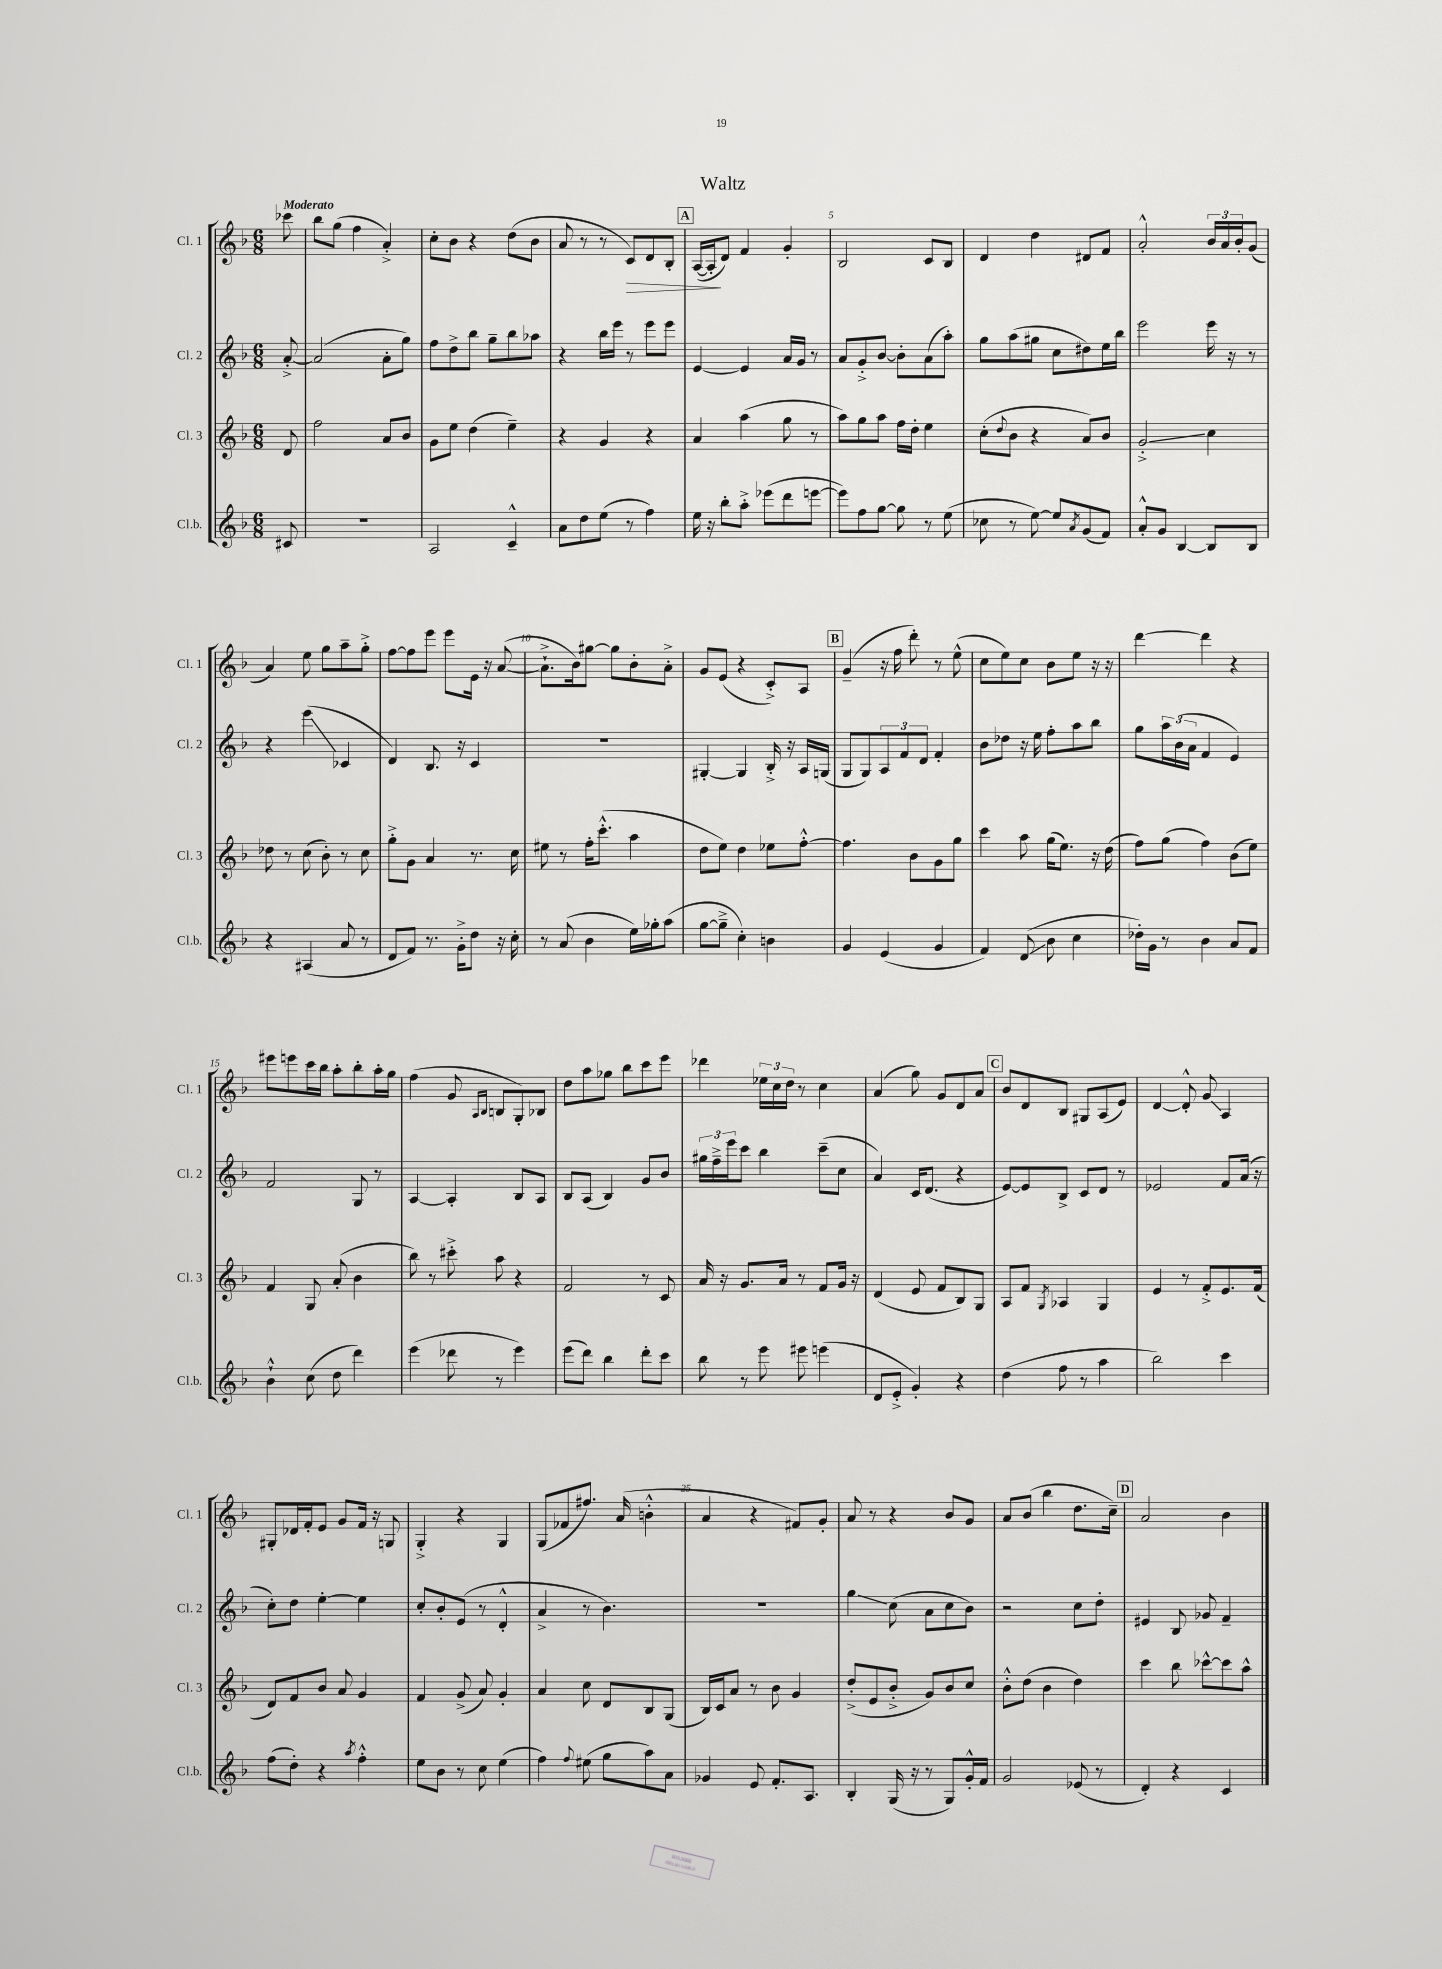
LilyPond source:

\header { title = "Waltz" }
<<
\new StaffGroup <<
\new Staff = "s0" \with { instrumentName = "Cl. 1" shortInstrumentName = "Cl. 1" } {
    \clef treble \key f \major \numericTimeSignature \time 6/8 \partial 8 \tempo "Moderato"
    ces'''8 |
    bes''8 g''8( f''4 a'4-.->) |
    c''8-. bes'8 r4 d''8( bes'8 |
    a'8 r8 r8 c'8\>) d'8 bes8-. |
    \mark \markup { \box "A" } a16~( a16-.\! d'8) f'4 g'4-. |
    bes2 c'8 bes8 |
    d'4 d''4 dis'8 f'8 |
    a'2-.-^ \tuplet 3/2 { bes'16 a'16 bes'16-. } g'8( |
    a'4) e''8 g''8 a''8-- g''8-.-> |
    f''8~ f''8 e'''8 e'''8 e'16 r16 a'8~( |
    a'8.-!-> bes'16) gis''8~ gis''8 bes'8-. a'8-.-> |
    g'8 e'8( r4 c'8-.->) a8 |
    \mark \markup { \box "B" } g'4--( r16 f''16 d'''8-.) r8 e''8-^( |
    c''8 e''8) c''8 bes'8 e''8 r16 r16 |
    d'''4~ d'''4 r4 |
    eis'''8 e'''8 c'''16 bes''16 a''8-. bes''8-. a''16-. g''16 |
    f''4( g'8 \grace { a16 bes16 } b8 g8-.) bes8 |
    d''8 a''8 ges''8 bes''8 c'''8 e'''8 |
    des'''4 \tuplet 3/2 { ees''16 c''16 d''16 } r8 c''4 |
    a'4( g''8) g'8 d'8 a'8 |
    \mark \markup { \box "C" } bes'8 d'8 bes8 gis8 a8( e'8) |
    d'4~ d'8-.-^ g'8\glissando a4 |
    gis8-. des'16 f'16-. e'8 g'8 f'16 r16 g8 |
    g4-.-> r4 g4 |
    g8( fes'8 fis''8.) a'16( b'4-.-^ |
    a'4 r4 fis'8) g'8-. |
    a'8 r8 r4 bes'8 g'8 |
    a'8 bes'8( bes''4 d''8. c''16--) |
    \mark \markup { \box "D" } a'2 bes'4 \bar "|." |
}
\new Staff = "s1" \with { instrumentName = "Cl. 2" shortInstrumentName = "Cl. 2" } {
    \clef treble \key f \major \numericTimeSignature \time 6/8 \partial 8
    a'8~-.-> |
    a'2( a'8-. g''8) |
    f''8 d''8-> bes''8 g''8-- bes''8 aes''8 |
    r4 bes''16 e'''16 r8 e'''8 e'''8 |
    \mark \markup { \box "A" } e'4~ e'4 a'16 g'16 r8 |
    a'8 g'8-.-> bes'8~ bes'8-. a'8( a''8-.) |
    g''8 a''8( gis''8 c''8 dis''8) e''16 bes''16 |
    e'''2 e'''16 r16 r8 |
    r4 e'''4\glissando( ces'4 |
    d'4) bes8. r16 c'4 |
    R2. |
    gis4~-. gis4 bes16-.-> r16 a16 g16( |
    \mark \markup { \box "B" } g8 g8) \tuplet 3/2 { a8 f'8 d'8 } f'4-. |
    bes'8 des''8 r16 e''16 f''8-. a''8 bes''8 |
    g''8 \tuplet 3/2 { a''16 bes'16( a'16 } f'4 e'4) |
    f'2 g8 r8 |
    a4~ a4-. bes8 a8 |
    bes8 a8( bes4) g'8 bes'8 |
    \tuplet 3/2 { gis''16 f''16---> e'''16 } c'''8 bes''4 c'''8--( c''8 |
    a'4) c'16 d'8.( r4 |
    \mark \markup { \box "C" } e'8~) e'8 bes8-> c'8 d'8 r8 |
    ees'2 f'8 a'16( r16 |
    c''8-.) d''8 e''4~-. e''4 |
    c''8-. bes'8-. e'8( r8 d'4-.-^ |
    a'4-> r8 bes'4.) |
    R2. |
    g''4\glissando c''8( a'8 c''8 bes'8) |
    r2 c''8 d''8-. |
    \mark \markup { \box "D" } eis'4 bes8 ges'8 f'4-- \bar "|." |
}
\new Staff = "s2" \with { instrumentName = "Cl. 3" shortInstrumentName = "Cl. 3" } {
    \clef treble \key f \major \numericTimeSignature \time 6/8 \partial 8
    d'8 |
    f''2 a'8 bes'8 |
    g'8 e''8 d''4( e''4--) |
    r4 g'4 r4 |
    \mark \markup { \box "A" } a'4 a''4( g''8 r8 |
    a''8) g''8 a''8 f''16 d''16-. e''4 |
    c''8-.( \appoggiatura { d''8 } bes'8 r4 a'8) bes'8 |
    g'2-.->\glissando c''4 |
    des''8 r8 c''8( bes'8-.) r8 c''8 |
    g''8-.-> g'8 a'4 r8. c''16 |
    eis''8 r8 f''16-. c'''8.-.-^( a''4 |
    d''8 e''8) d''4 ees''8 f''8~-.-^ |
    \mark \markup { \box "B" } f''4. bes'8 g'8 g''8 |
    c'''4 a''8 g''16( e''8.) r16 d''16( |
    f''8) g''8( f''4) bes'8( e''8) |
    f'4 g8 a'8-.( bes'4 |
    bes''8) r8 cis'''8-.-> a''8 r4 |
    f'2 r8 c'8 |
    a'16 r16 g'8. a'16 r8 f'8 g'16 r16 |
    d'4( e'8 f'8 bes8) g8 |
    \mark \markup { \box "C" } a8 f'8 \acciaccatura { g8 } aes4 g4 |
    e'4 r8 f'8-.-> e'8. f'16( |
    d'8) f'8 bes'8 a'8 g'4 |
    f'4 g'8->( a'8) g'4-. |
    a'4 c''8 d'8 bes8 g8( |
    bes16) c'16 a'8 r8 bes'8 g'4 |
    d''8-.->( e'8 bes'8-.-> g'8) bes'8 c''8 |
    bes'8-.-^ d''8( bes'4 d''4) |
    \mark \markup { \box "D" } c'''4 bes''8 ces'''8~-^ ces'''8 a''8-^ \bar "|." |
}
\new Staff = "s3" \with { instrumentName = "Cl.b." shortInstrumentName = "Cl.b." } {
    \clef treble \key f \major \numericTimeSignature \time 6/8 \partial 8
    cis'8 |
    R2. |
    a2 c'4---^ |
    a'8 d''8 e''8( r8 f''4) |
    \mark \markup { \box "A" } e''16 r16 bes''8-. a''8-.-> ees'''8( d'''8 e'''8~ |
    e'''8) f''8 g''8~ g''8 r8 e''8( |
    ces''8 r8 e''8~) e''8 \acciaccatura { a'8 } g'8( f'8) |
    a'8-.-^ g'8 bes4~ bes8 bes8 |
    r4 ais4( a'8 r8 |
    d'8 f'8) r8. g'16-.-> d''8 r16 c''16-. |
    r8 a'8( bes'4 e''16) ges''16-. a''8( |
    g''8~ g''8---> c''4-.) b'4 |
    \mark \markup { \box "B" } g'4 e'4( g'4 |
    f'4) d'8\glissando( bes'8 c''4 |
    des''16-.) g'16 r8 bes'4 a'8 f'8 |
    bes'4-!-^ c''8( d''8 d'''4) |
    e'''4( des'''8 r8 e'''4) |
    e'''8( d'''8) bes''4 d'''8-. c'''8 |
    bes''8 r8 e'''8 eis'''8 e'''4( |
    d'8 e'8-.-> g'4-.) r4 |
    \mark \markup { \box "C" } d''4( f''8 r8 a''4 |
    bes''2) c'''4 |
    f''8( d''8-.) r4 \acciaccatura { a''8 } f''4-.-^ |
    e''8 bes'8 r8 c''8 e''4( |
    f''4) \appoggiatura { f''8 } eis''8( g''8 a''8) a'8 |
    ges'4 e'8 f'8.-. a8. |
    bes4-. g16( r16 r8 g8) g'16-.-^ f'16 |
    g'2 ees'8( r8 |
    \mark \markup { \box "D" } d'4-.) r4 c'4 \bar "|." |
}
>>
>>
\layout { \context { \Score \override BarNumber.break-visibility = ##(#f #t #t) barNumberVisibility = #(every-nth-bar-number-visible 5) } }
